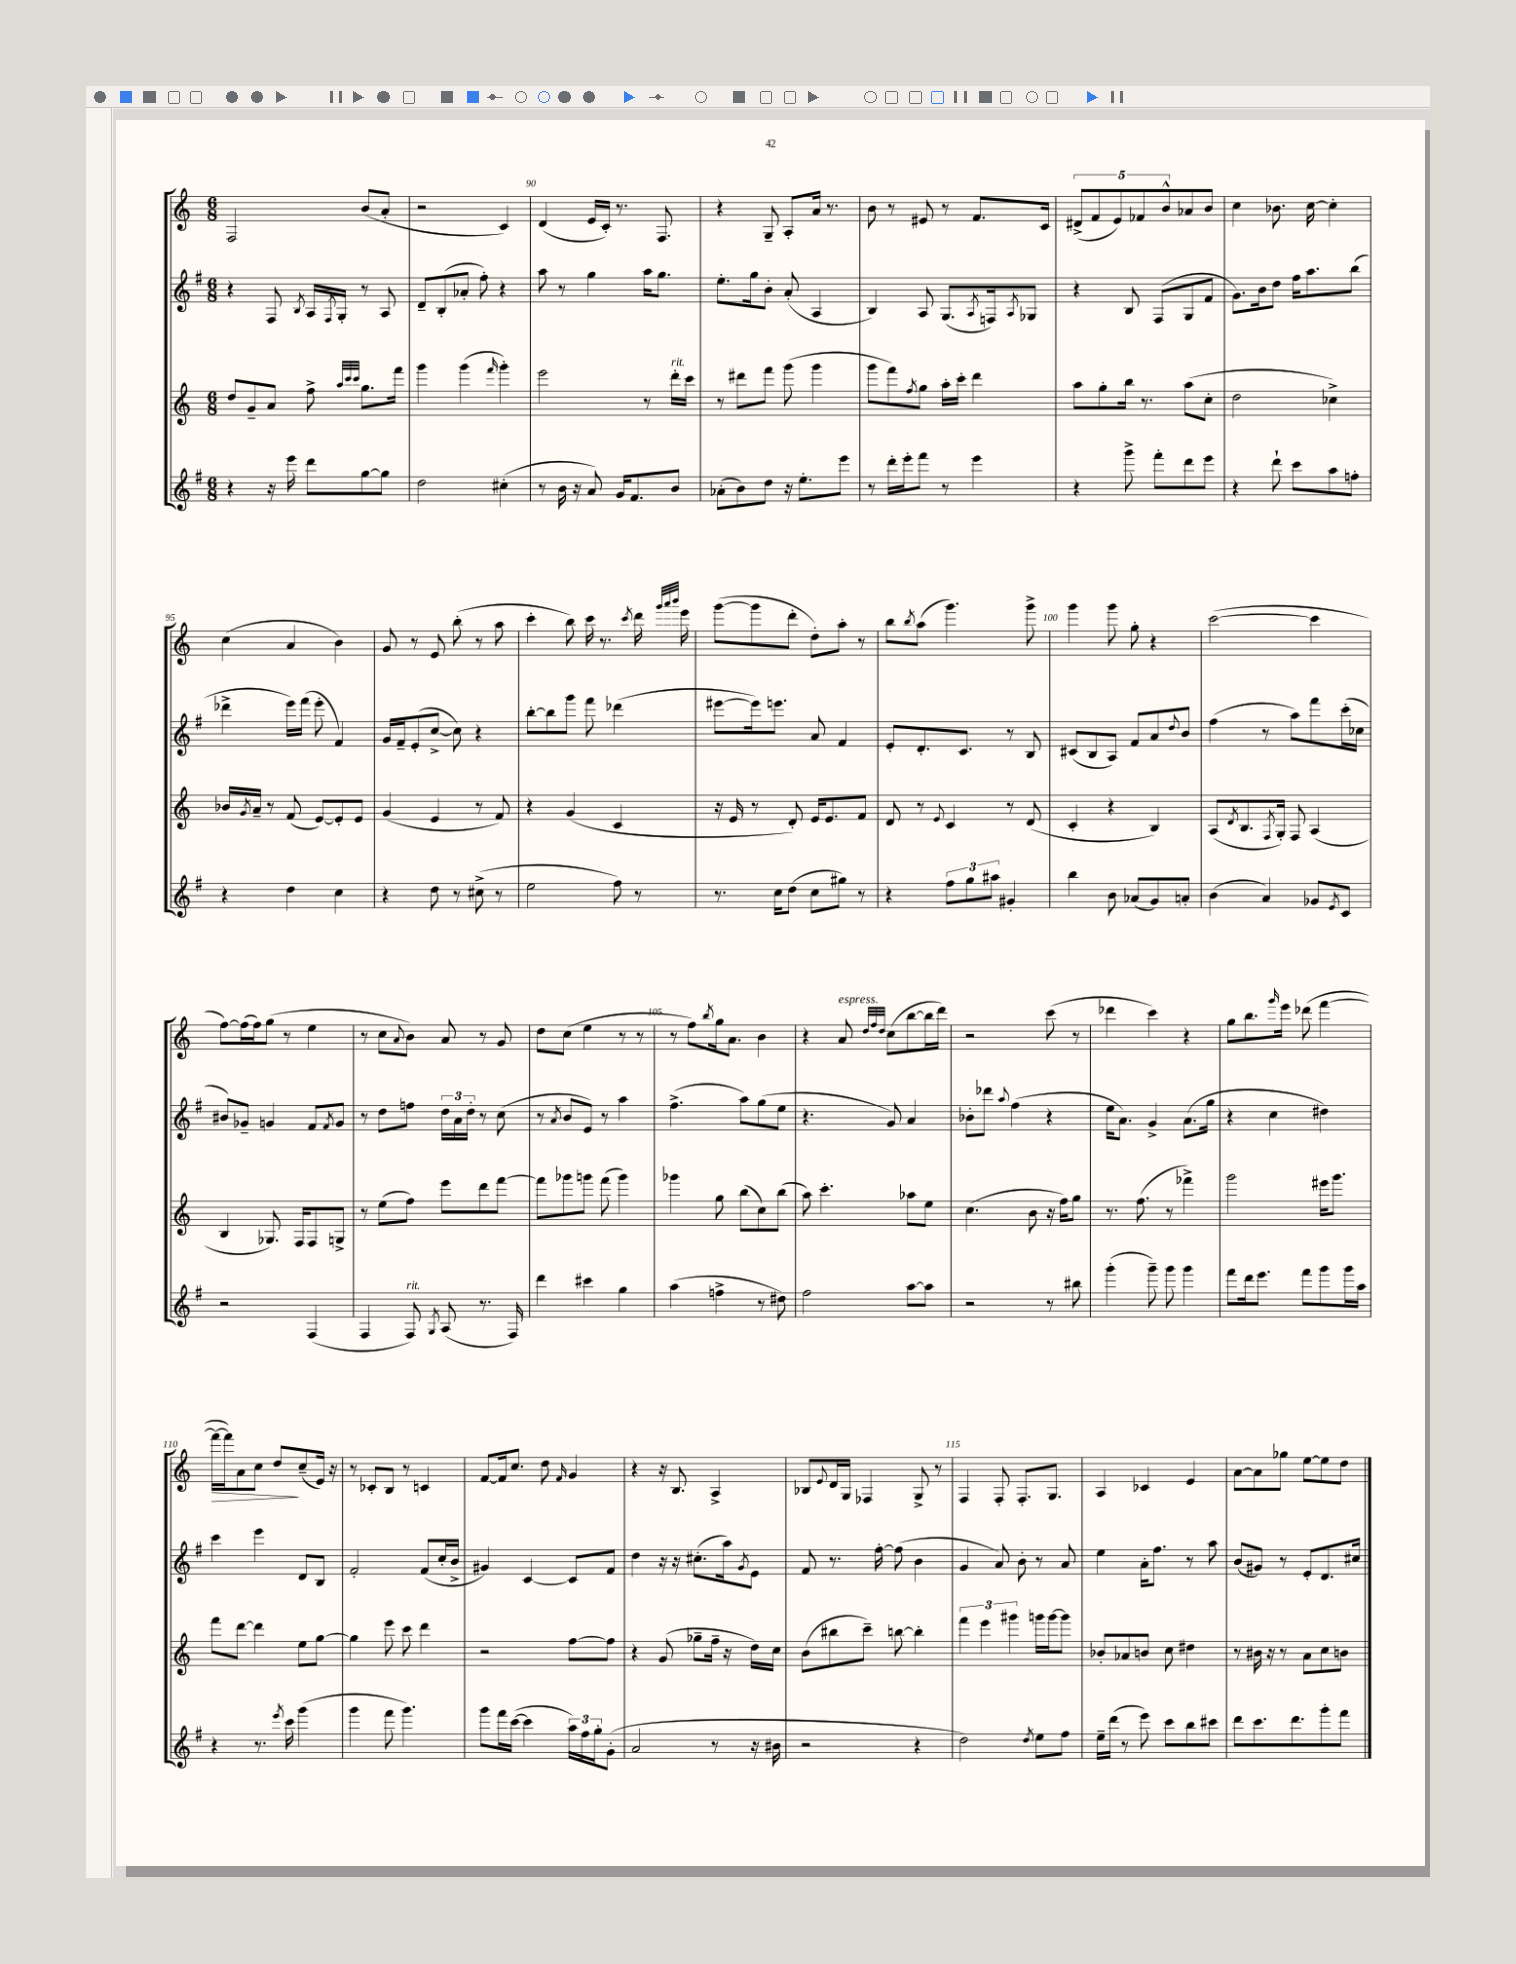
<<
\new StaffGroup <<
\new Staff = "s0" {
    \clef treble \key c \major \numericTimeSignature \time 6/8
    f2 b'8( a'8-. |
    r2 c'4) |
    d'4( e'16 c'16-.) r8. f8. |
    r4 g8-- a8-. a'16 r8. |
    b'8 r8 eis'8 r8 f'8. c'16 |
    \tuplet 5/4 { dis'8->( f'8 e'8) fes'8 b'8-^ } aes'8 b'8 |
    c''4 bes'8. c''16~ c''4-. |
    c''4( a'4 b'4) |
    g'8 r8 e'8 b''8-.( r8 a''8 |
    c'''4-. b''8) c'''16 r8. \acciaccatura { c'''8 } d'''16 \grace { g'''32 a'''32 b'''32 } e'''16 |
    g'''8~( g'''8 d'''8-. d''8-.) a''8-. r8 |
    b''8 \acciaccatura { b''8 } a''8( g'''4.) g'''8-> |
    g'''4 g'''8 g''8-. r4 |
    c'''2~( c'''4 |
    f''8~) f''16( f''16) g''8( r8 e''4 |
    r8 c''8 \appoggiatura { a'8 } b'8) a'8 r8 g'8 |
    d''8 c''8( e''4 r8 r8 |
    r8 f''8) \acciaccatura { b''8 } g''16 a'8. b'4 |
    r4 a'8^\markup { \italic "espress." } \grace { d''32 f''32 d''32 } c''8( b''8~ b''16 d'''16) |
    r2 c'''8( r8 |
    des'''4 c'''4) r4 |
    g''8 b''8. \grace { g'''16 } e'''16 des'''8( f'''4~ |
    f'''16~\> f'''16) a'8 c''8 d''8\! c''8--( e'16) r16 |
    r8 ces'8-. b8 r8 c'4 |
    f'8~ f'16 c''8. d''8 \grace { f'16 } g'4 |
    r4 r16 b8. a4-> |
    bes8 \appoggiatura { e'8 } d'16 g16 fes4 g8-> r8 |
    f4 f8-. f8.-. g8. |
    a4 ces'4 e'4 |
    a'8~ a'8 ges''8 e''8~ e''8 d''8 \bar "|." |
}
\new Staff = "s1" {
    \clef treble \key g \major \numericTimeSignature \time 6/8
    r4 fis8 \acciaccatura { b8 } a16 \acciaccatura { fis8 } g16-. r8 a8 |
    d'8-- b8-.( aes'8-. fis''8-.) r4 |
    a''8 r8 g''4 a''16 g''8. |
    e''8.-. g''16 b'8-. a'8-.( a4 |
    b4) a8 g8.( \acciaccatura { a8 } f16) \acciaccatura { a8 } ges8 |
    r4 b8 fis8( g8 fis'8 |
    g'8.) b'16 d''8 fis''16 a''8. b''8( |
    des'''4-> e'''16) fis'''16( e'''8-. fis'4) |
    g'16 fis'16-- e'8-.( c''8~-> c''8) r4 |
    b''8~-. b''8 g'''8 fis'''8 des'''4( |
    eis'''8~ eis'''16) e'''8. a'8 fis'4 |
    e'8-. d'8.-. c'8. r8 b8 |
    cis'8( b8 a8) fis'8 a'8 \appoggiatura { d''8 } b'8 |
    fis''4( r8 a''8) fis'''8 c'''16-.( ces''16 |
    bis'8) ges'8-- g'4 fis'8 \acciaccatura { fis'8 } g'8 |
    r8 d''8 f''8 \tuplet 3/2 { d''16 a'16 d''16-. } r8 c''8( |
    r8 \acciaccatura { a'8 } b'8 e'8) r8 a''4 |
    fis''4.->( a''8) g''8( e''8 |
    r4. g'8) a'4 |
    bes'8-. des'''8 \appoggiatura { a''8 } fis''4( r4 |
    e''16 a'8.) g'4-> a'8.( g''16 |
    r4 c''4 dis''4) |
    c'''4 e'''4 d'8 b8 |
    fis'2-. fis'8( c''16-. b'16-> |
    gis'4) c'4~ c'8 fis'8 |
    d''4 r16 r16 cis''8.-.( a''16) \acciaccatura { g'8 } e'8 |
    fis'8 r8. fis''16~-. fis''8( b'4 |
    g'4 a'8) b'8-. r8 a'8 |
    e''4 a'16-. fis''8. r8 a''8 |
    b'8( gis'8) r8 e'8-. d'8. cis''16 \bar "|." |
}
\new Staff = "s2" {
    \clef treble \key c \major \numericTimeSignature \time 6/8
    d''8 g'8-- a'8 f''8-> \grace { a''32 c'''32 c'''32 } g''8. f'''16 |
    g'''4 g'''4( \grace { f'''16 } g'''4-.) |
    e'''2 r8 d'''16-.^\markup { \italic "rit." } c'''16 |
    r8 dis'''8 f'''8 g'''8( g'''4 |
    g'''8 f'''8) \acciaccatura { f''8 } g''8 a''16-. c'''16-. d'''4 |
    a''8 g''8-. b''16 r8. a''8( c''8-. |
    d''2 ces''4->) |
    bes'16 \acciaccatura { g'8 } a'16-- r8 f'8( e'8~) e'8-. e'8 |
    g'4( e'4 r8 f'8) |
    r4 g'4( c'4 |
    r16 e'16 r8 d'8-.) e'16 e'8. f'8 |
    d'8 r8 \appoggiatura { e'8 } c'4 r8 d'8( |
    c'4-. r4 b4) |
    a8( \acciaccatura { d'8 } b8. \acciaccatura { f8 } g16-.) f8 a4( |
    b4 ges8.) f16 f8 g8-> |
    r8 e''8( f''8) e'''8 d'''8 f'''8~ |
    f'''8 ges'''8 g'''8 f'''8( g'''4) |
    ges'''4 g''8 b''8( c''8) b''8( |
    a''8) c'''4.-. aes''8 e''8 |
    c''4.( b'8 r16 f''16) g''8 |
    r8. f''8.( r8 fes'''4->) |
    g'''2 eis'''16 g'''8. |
    f'''8 d'''8~ d'''4 e''8 g''8~ |
    g''4 e'''8 c'''8 d'''4 |
    r2 f''8~ f''8 |
    r4 g'8( ges''8-- f''16-- r16 d''16) c''16 |
    b'8( bis''8 c'''8--) b''8~ b''4-. |
    \tuplet 3/2 { f'''4 e'''4 gis'''4 } g'''16 g'''16~ g'''8 |
    bes'8-. aes'8 b'8 c''8 dis''4 |
    r8 bis'16 r16 r8 a'8 c''8 b'8 \bar "|." |
}
\new Staff = "s3" {
    \clef treble \key g \major \numericTimeSignature \time 6/8
    r4 r16 e'''16 d'''8 g''8~ g''8 |
    d''2 cis''4-.( |
    r8 b'16 r16 a'8) g'16 fis'8. b'8 |
    aes'8-.( b'8) d''8 r16 e''8.-. e'''8 |
    r8 d'''16-. e'''16-. fis'''8 r8 e'''4 |
    r4 g'''8-> fis'''8-. d'''8 e'''8 |
    r4 d'''8-! c'''8 a''8 f''8-. |
    r4 d''4 c''4 |
    r4 d''8 r8 cis''8->( r8 |
    e''2 fis''8) r8 |
    r8. c''16 d''8( c''8 gis''8) r8 |
    r4 \tuplet 3/2 { fis''8 g''8 ais''8 } gis'4-. |
    b''4 b'8 aes'8( g'8) a'8-. |
    b'4( a'4) ges'8 \acciaccatura { e'8 } c'8 |
    r2 fis4( |
    fis4 fis8^\markup { \italic "rit." }) \acciaccatura { g8 } a8( r8. fis16) |
    d'''4 cis'''4 g''4 |
    a''4( f''4-> r8 dis''8) |
    fis''2 a''8~ a''8 |
    r2 r8 bis''8 |
    g'''4-.( g'''8--) g'''8 g'''4 |
    fis'''8 d'''16 e'''8. fis'''8 g'''8 g'''16 a''16 |
    r4 r8. \acciaccatura { e'''8 } c'''16 g'''4( |
    g'''4 fis'''8 g'''4.) |
    g'''8 fis'''16 c'''16~( c'''4 \tuplet 3/2 { a''16) fis''16 g''16-. } g'8-.( |
    a'2 r8 r16 bis'16 |
    r2 r4 |
    d''2) \acciaccatura { d''8 } e''8 fis''8 |
    e''16-- d'''16( r8 e'''8) c'''8 b''8 cis'''8 |
    d'''8 c'''8. d'''8. g'''8-. fis'''8 \bar "|." |
}
>>
>>
\layout { \context { \Score currentBarNumber = #88 \override BarNumber.break-visibility = ##(#f #t #t) barNumberVisibility = #(every-nth-bar-number-visible 5) } }
